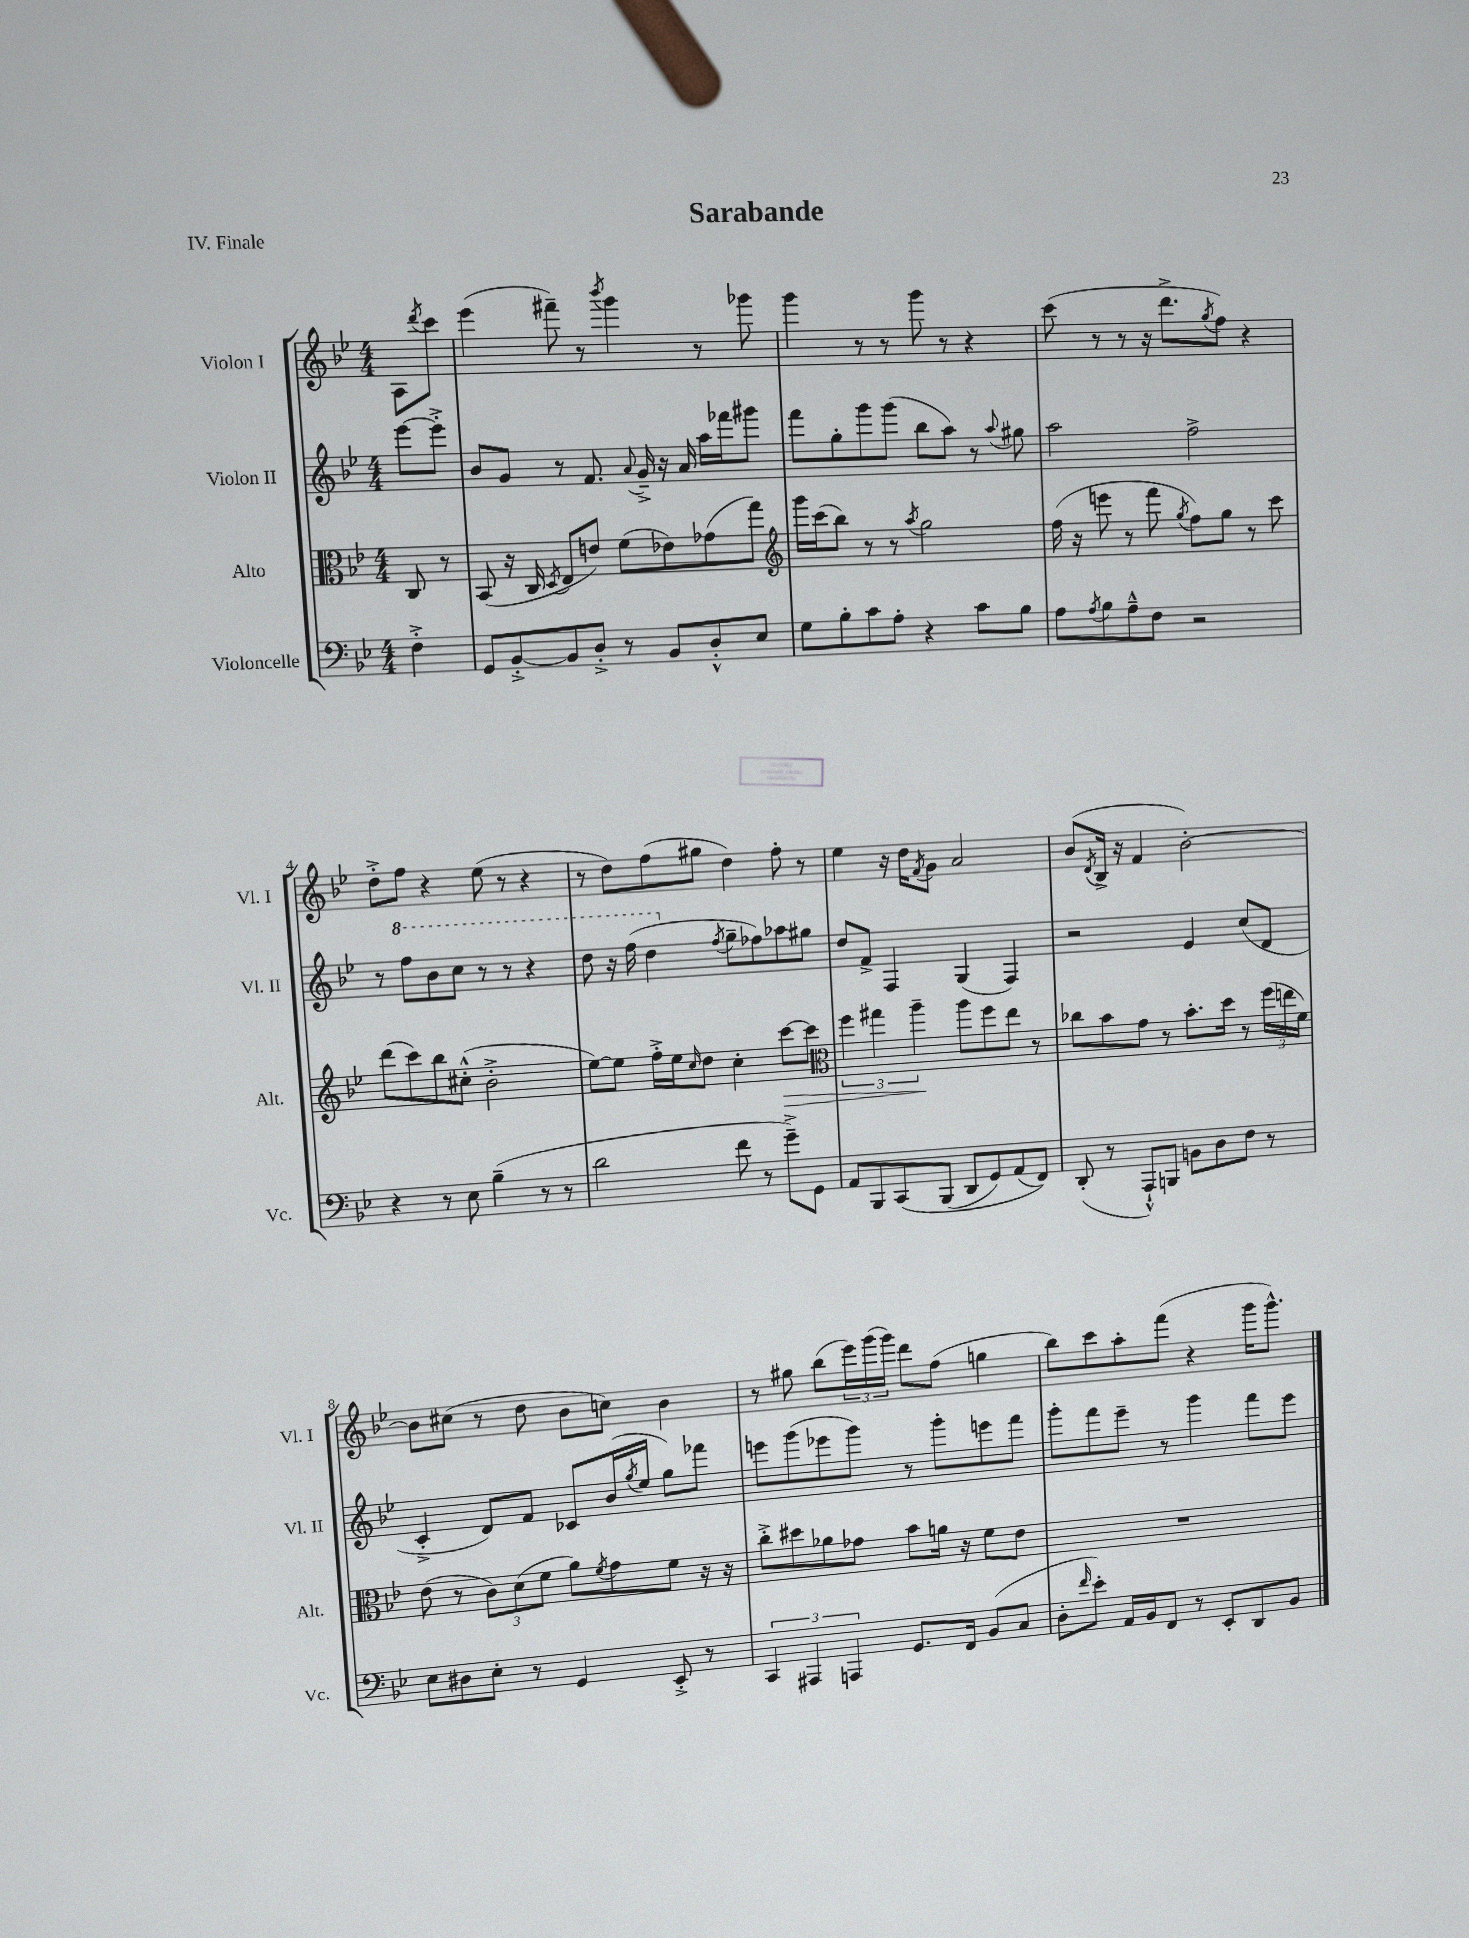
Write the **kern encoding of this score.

**kern	**kern	**kern	**kern
*staff4	*staff3	*staff2	*staff1
*clefF4	*clefC3	*clefG2	*clefG2
*k[b-e-]	*k[b-e-]	*k[b-e-]	*k[b-e-]
*M4/4	*M4/4	*M4/4	*M4/4
4F'^	8C	[8eee-	8A
.	.	.	8qddd
.	8r	8eee-'^]	8ccc
=	=	=	=
8GG	(8BB-	8b-	(4eee-
[8BB-'^	16r	8g	.
.	16C	.	.
.	8qD	.	.
8BB-]	8E-	8r	8fff#~)
8D'^	8e)	8.f	8r
.	.	.	8qbbb-
8r	(8f	.	4ggg
.	.	8qqa	.
.	.	16g~^	.
8BB-	8e-)	16r	.
.	.	16a	.
8D'^^	(8g-	16aa	8r
.	.	16fff-	.
8E-	8gg)	8ggg#	8ggg-
=	=	=	=
*	*clefG2	*	*
8G	16ggg	8fff	4ggg
.	(16ccc	.	.
8B-'	8bb-)	8gg'	.
8c	8r	8ggg	8r
8A'	8r	(8ggg	8r
.	8qaa	.	.
4r	2gg	8bb-	8ggg
.	.	8aa)	8r
8c	.	8r	4r
.	.	8qqaa	.
8B-	.	8gg#	.
=	=	=	=
8A	(16ff	2aa	(8ccc
.	16r	.	.
8qA	.	.	.
8B-	8eee	.	8r
8A~^^	8r	.	8r
8F	8fff	.	16r
.	.	.	8.ddd^
.	8qgg	.	.
2r	8ff)	2ff^	.
.	.	.	8qgg
.	8gg	.	8ff)
.	8r	.	4r
.	8ccc	.	.
=	=	=	=
4r	(8ddd	8r	8dd'^
.	8ccc)	8fff	8ff
8r	8bb-	8bb-	4r
8E-	(8cc#'^^	8ccc	.
(4B-~	2b-'^	8r	(8ee-
.	.	8r	8r
8r	.	4r	4r
8r	.	.	.
=	=	=	=
2d	[8ee-)	8ddd	8r
.	8ee-]	16r	8dd)
.	.	(16fff	.
.	16ff'^	4ddd	(8ff
.	16ee-	.	.
.	16qqcc	.	.
.	8dd	.	8gg#
.	.	8qff	.
8f	4cc'	8gg~	4dd)
8r	.	8ff-)	.
8g~^)	[8ccc	8aa-	8ff'
8GG	8ccc]	8gg#	8r
=	=	=	=
*	*clefC3	*	*
8AA	6ff	8dd	4ee-
8BBB-	.	8f^	.
.	6gg#	.	.
&(8CC	.	4F	16r
.	.	.	16dd
.	6aa~	.	.
.	.	.	8qf
(8BBB-	.	.	8g
8DD	8aa	(4G	2a
8GG)	8ff	.	.
(8AA	8ee-	4F)	.
8FF)&)	8r	.	.
=	=	=	=
(8DD'	8cc-	2r	(8b-
.	.	.	8qd
8r	8b-	.	16B-^
.	.	.	16r
8AAA`^^)	8g	.	4f
8BBB	8r	.	.
8BB	8.b-'	4e-	[2b-')
8D	.	.	.
.	16dd	.	.
8F	8r	(8cc	.
8r	(24ff	8d	.
.	24ee	.	.
.	24f)	.	.
=	=	=	=
8E-	(8e-	4c'^	8b-]
8D#	8r	.	(8cc#
8E-'	12c)	8d)	8r
.	(12d	.	.
8r	.	8f	8dd
.	12f	.	.
4GG	8a)	8c-	8b-
.	8qf	.	.
.	8g	(16b-	8cc)
.	.	8qgg	.
.	.	16ee-	.
8EE-'^	8f	8gg)	4b-
8r	16r	8fff-	.
.	16r	.	.
=	=	=	=
6CC	8cc'^	8eee	8r
.	8dd#	(8ggg	8gg#
6AAA#	.	.	.
.	8a-	8eee-	(8bb-
6AAA	.	.	.
.	8g-	8ggg)	24eee-)
.	.	.	(24ggg
.	.	.	24ggg)
8.GG	8b-	8r	8ddd
.	16a	8ggg'	(8ff
16FF	16r	.	.
(8BB-	8f	8eee	4gg
8C	8e-	8fff	.
=	=	=	=
8D'	1r	8ggg'	8bb-)
16qqf	.	.	.
8e-')	.	8fff	8ccc
16AA	.	8eee-~	8aa'
16BB-	.	.	.
8FF	.	8r	(8fff
8r	.	4ggg	4r
8EE-'	.	.	.
8DD	.	8fff	16ggg
.	.	.	8.ggg^^)
8BB-	.	8eee-	.
==	==	==	==
*-	*-	*-	*-
